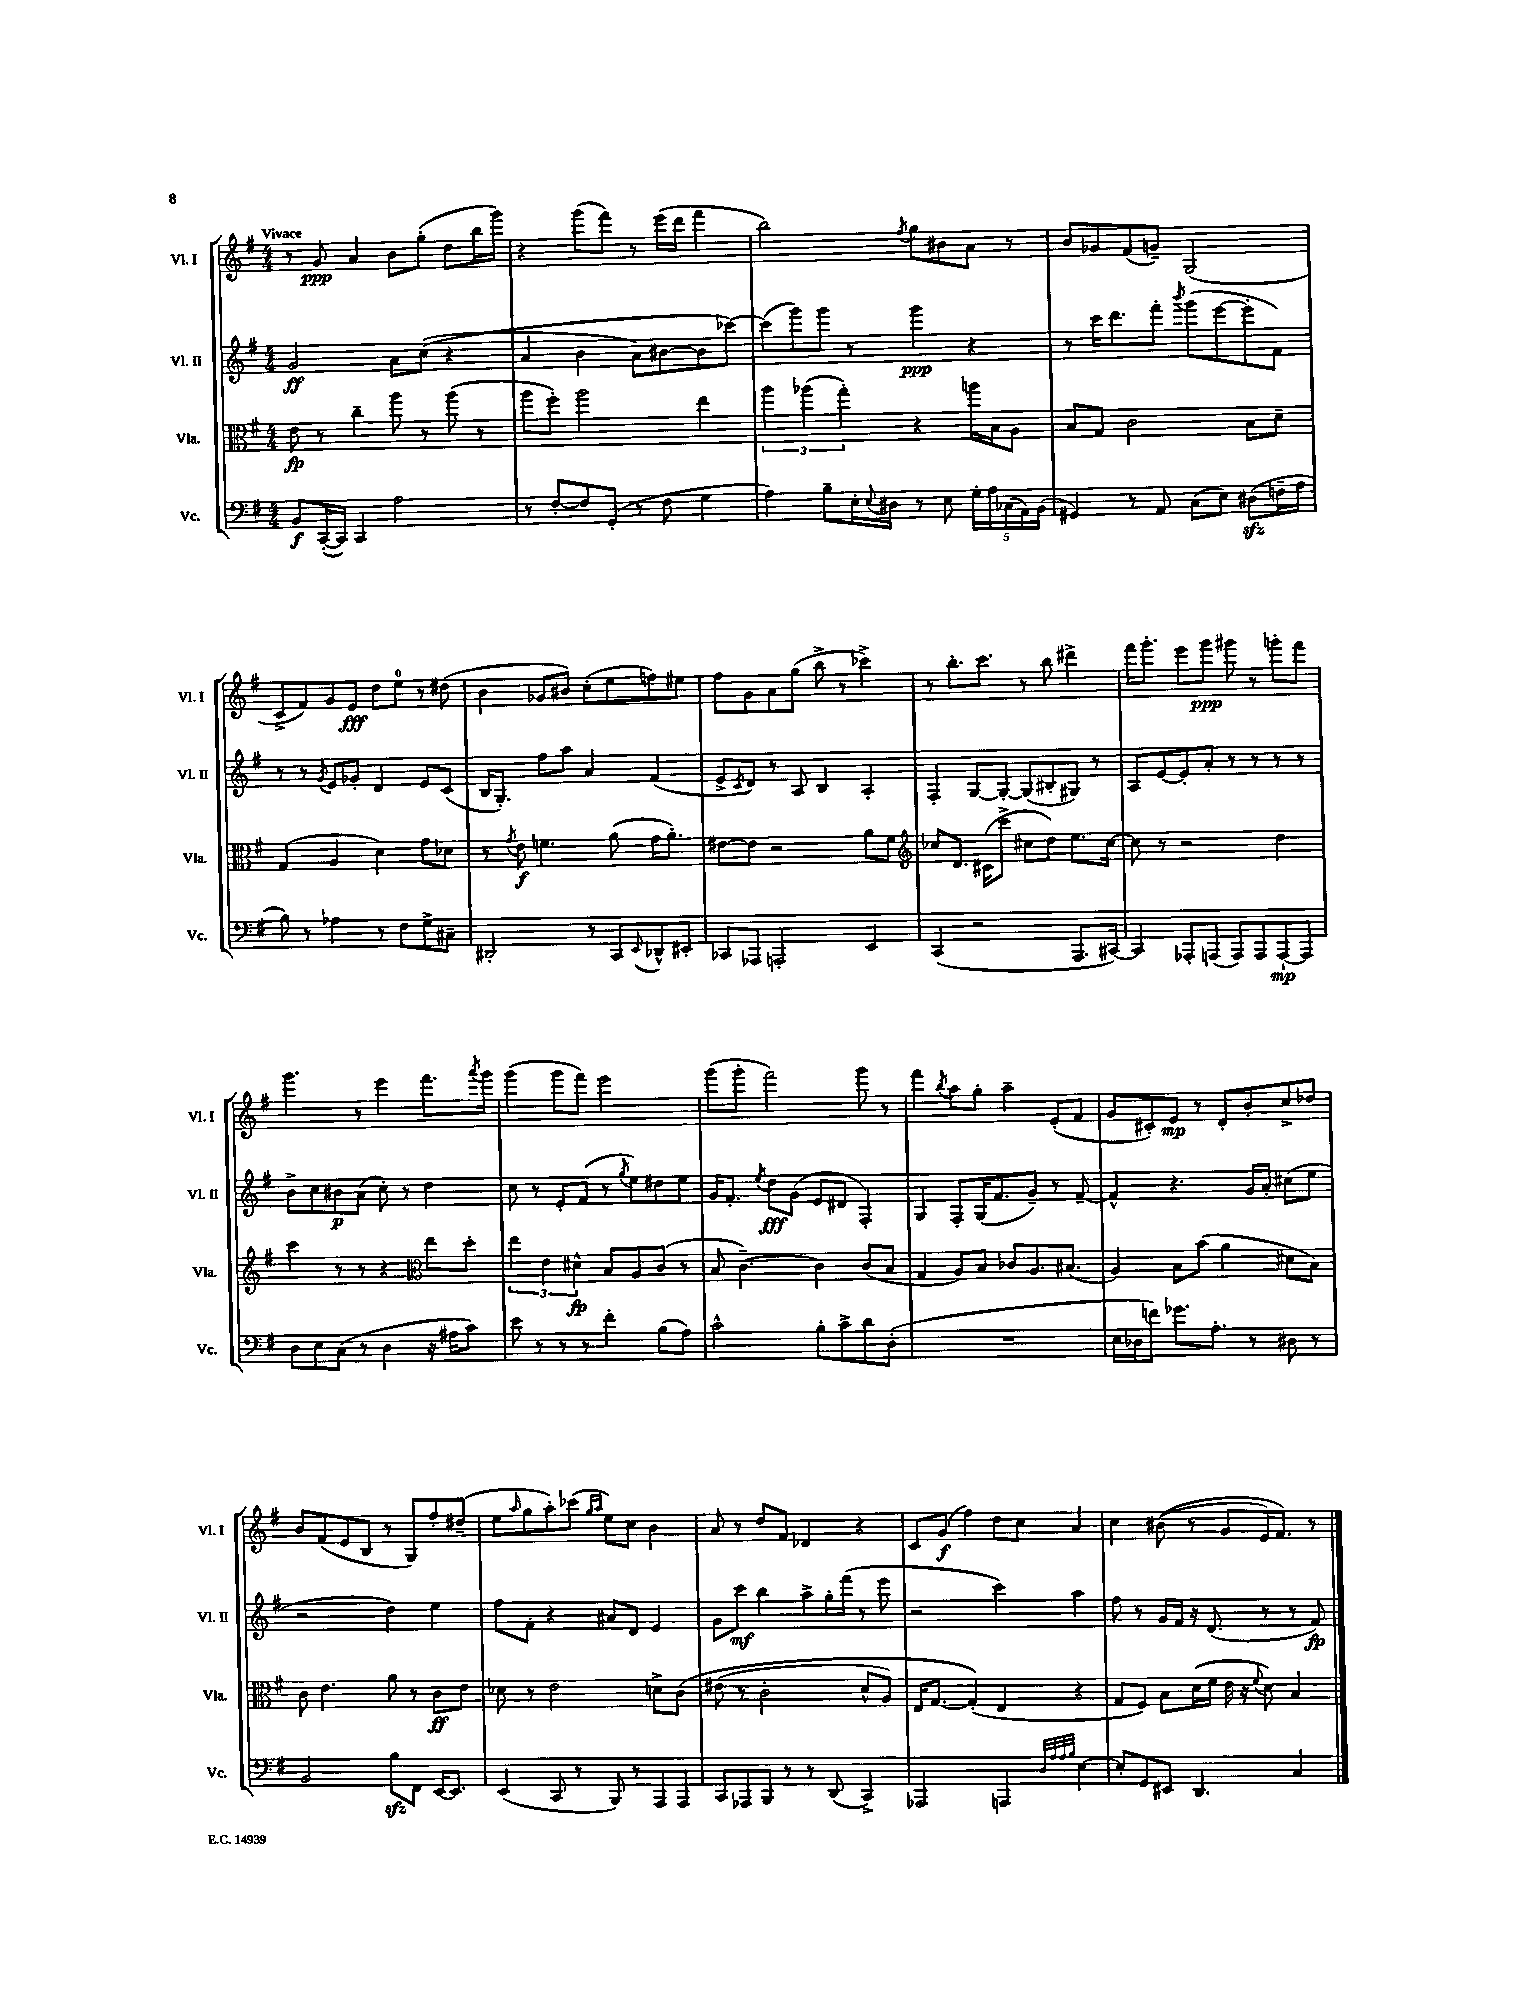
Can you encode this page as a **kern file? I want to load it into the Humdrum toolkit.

**kern	**kern	**kern	**kern
*staff4	*staff3	*staff2	*staff1
*clefF4	*clefC3	*clefG2	*clefG2
*k[f#]	*k[f#]	*k[f#]	*k[f#]
*M4/4	*M4/4	*M4/4	*M4/4
8BB	8e	2g	8r
([16CC'	8r	.	8g
16CC])	.	.	.
4CC	4cc~	.	4a
2A	8aa	8a	8b
.	8r	&((8cc	(8gg'
.	(8aa	4r	8dd
.	8r	.	16bb
.	.	.	16ggg)
=	=	=	=
8r	8aa	4a	4r
[8F#'	8ff#')	.	.
8F#]	2aa	4b	(8ggg
(8GG'	.	.	8fff#)
8r	.	8a)	8r
8F#	.	[8b#	(16eee
.	.	.	16ddd
4G	4ee	8b#]	4fff#
.	.	[8ccc-&)	.
=	=	=	=
4A)	6aa	(8ccc-]	2bb)
.	.	8ggg)	.
.	(6aa-	.	.
8B~	.	8ggg	.
.	6gg')	.	.
16E'	.	8r	.
8qqE	.	.	.
16D#	.	.	.
.	.	.	8qff#
8r	4r	4ggg	8gg
8E	.	.	8b#
20G'	16aa	4r	8a
20A	.	.	.
.	16B	.	.
(20C-	.	.	.
.	8A	.	8r
20AA)	.	.	.
(20BB	.	.	.
=	=	=	=
4GG#)	8B	8r	8b
.	8G	16ccc	8g-
.	.	8.ddd	.
8r	2c	.	(8f#
8AA	.	8fff#'	8g~)
.	.	8qbbb	.
(8C	.	(8ggg	(2G
8E)	.	[8eee	.
(8D#	8B	8eee']	.
16F~	8d~	8f#)	.
16A	.	.	.
=	=	=	=
8B)	(4G	8r	8c^
8r	.	8r	8f#)
.	.	8qg	.
4A-	4A	8e	8g
.	.	8g-'	8e
8r	4d)	4d	8dd
8F#	.	.	8ee
8G^	8g	8e	8r
8C#~	8d-	(8c	(8dd#
=	=	=	=
2DD#'	8r	16B	4b
.	.	8.G')	.
.	8qg	.	.
.	8e	.	.
.	4.f	8ff#	8g-
.	.	8aa	8b#)
8r	.	4a	(8cc'
8CC	(8a	.	8ee
8qqEE	.	.	.
8DD-^^	16g	(4f#	8ff)
.	8.a')	.	.
8EE#'	.	.	8ee#
=	=	=	=
8CC-	[8e#	8e^	8ff#
.	.	8qc	.
8AAA-	8e#]	8d)	8g
2AAA'	2r	8r	8a
.	.	8A	(8gg
.	.	4B	8bb^
.	.	.	8r
4EE	8a	4A'	4ccc-^)
.	8f#	.	.
=	=	=	=
*	*clefG2	*	*
(4CC	8cc-	4F#'	8r
.	8.d	.	8.bb'
2r	.	[8G	.
.	(16c#	.	8.ccc
.	8ccc^	8G'_	.
.	8cc#	(8G]	8r
.	8dd)	8B#'	8bb
8.AAA	8.ee	8G#)	4ddd#^
.	.	8r	.
[16CC#)	[16cc#	.	.
=	=	=	=
4CC#]	8cc#]	8A	16fff#
.	.	.	8.ggg'
.	8r	[8e	.
8AAA-'	2r	8e']	8eee
(8AAA	.	8a'	8ggg
8AAA)	.	8r	8ggg#
8AAA	.	8r	8r
[8AAA`	4dd	8r	8ggg'
8AAA]	.	8r	8fff#
=	=	=	=
8D	4ccc	8b^	4.ggg
8E	.	8cc	.
(8C	8r	8b#	.
8r	8r	(8a	8r
4D	4r	8cc')	4eee
.	.	8r	.
*	*clefC3	*	*
16r	8ee	4dd	8.fff#
16A#	.	.	.
8c)	8dd'	.	.
.	.	.	8qaaa
.	.	.	16ggg
=	=	=	=
8e	6ee	8cc	(4ggg
8r	.	8r	.
.	6e	.	.
8r	.	8e'	8ggg
.	6d#^^	.	.
8r	.	(8f#	8fff#)
4f#'	8B	8r	2eee
.	.	8qgg	.
.	8A	8ee)	.
(8B	(8c	8dd#	.
8A)	8r	8ee	.
=	=	=	=
2c^^	8B	16g	(8ggg
.	.	8.f#'	.
.	[4.c~)	.	8ggg'
.	.	8qee	.
.	.	8dd	2fff#)
.	.	(8g	.
8B'	4c]	8e	.
8c^	.	8d#	.
8d	(8c	4F#')	8ggg
(8D'	8B	.	8r
=	=	=	=
1r	4G	4G	4fff#
.	.	.	8qbb
.	8A)	8F#'	8aa
.	8B	(16G	8gg'
.	.	8.f#	.
.	8c-	.	4aa~
.	8.A	8g~)	.
.	.	8r	(8e'
.	(8.B#	.	.
.	.	[8f#~	8f#
=	=	=	=
16E	4A)	4f#^^]	8g
16D-	.	.	.
8f)	.	.	8c#')
8.g-	8B	4.r	8e
.	(8b	.	8r
8.A'	.	.	.
.	4a	.	8d'
8r	.	16g	8b'
.	.	16a'	.
8D#	8d#	(8cc#	8cc^
8r	8B)	8ee	8dd-
=	=	=	=
2BB	8c	2r	8b
.	4.e	.	(8f#
.	.	.	8e
.	.	.	8B
8B	8a	4dd)	8r
8FF#	8r	.	8G)
[16EE	8c	4ee	8ff#'
8.EE]	.	.	.
.	8e	.	(8dd#~
=	=	=	=
(4EE	8d-	8ff#	8ee
.	.	.	16qqaa
.	8r	8f#'	8gg
8CC	2e	4r	8aa')
8r	.	.	(8ccc-
.	.	.	16qqgg
.	.	.	16qqaa
8BBB)	.	8a#	8ee)
8r	.	8d	8cc
8AAA	8d^	4e	4b
8AAA	&(8c	.	.
=	=	=	=
8CC	(8e#	8g	8a
8AAA-	8r	8ccc	8r
8BBB	2c'	4bb	8dd
8r	.	.	8f#
8r	.	8aa^	4d-
(8DD	.	16gg'	.
.	.	(16fff#	.
4CC^)	8d^^	8r	4r
.	8A)	8eee	.
=	=	=	=
2AAA-	16E	2r	8c
.	[8.G	.	.
.	.	.	(8g
.	(4G']&)	.	4ff#)
4AAA	4E	4ccc)	8dd
.	.	.	8cc
32qqD	.	.	.
32qqA	.	.	.
32qqA	.	.	.
32qqB	.	.	.
[4E	4r	4aa	4a
=	=	=	=
8E']	8G	8ff#	4cc
8GG	8F#)	8r	.
8EE#	8B	16g	&((8b#
.	.	16f#	.
4.DD	(16d	16r	8r
.	16f#	(8.d	.
.	16e	.	8g
.	16r	.	.
.	8qqf#	.	.
.	8d)	8r	16e)
.	.	.	8.f#&)
4C	4B	8r	.
.	.	8f#)	8r
==	==	==	==
*-	*-	*-	*-
